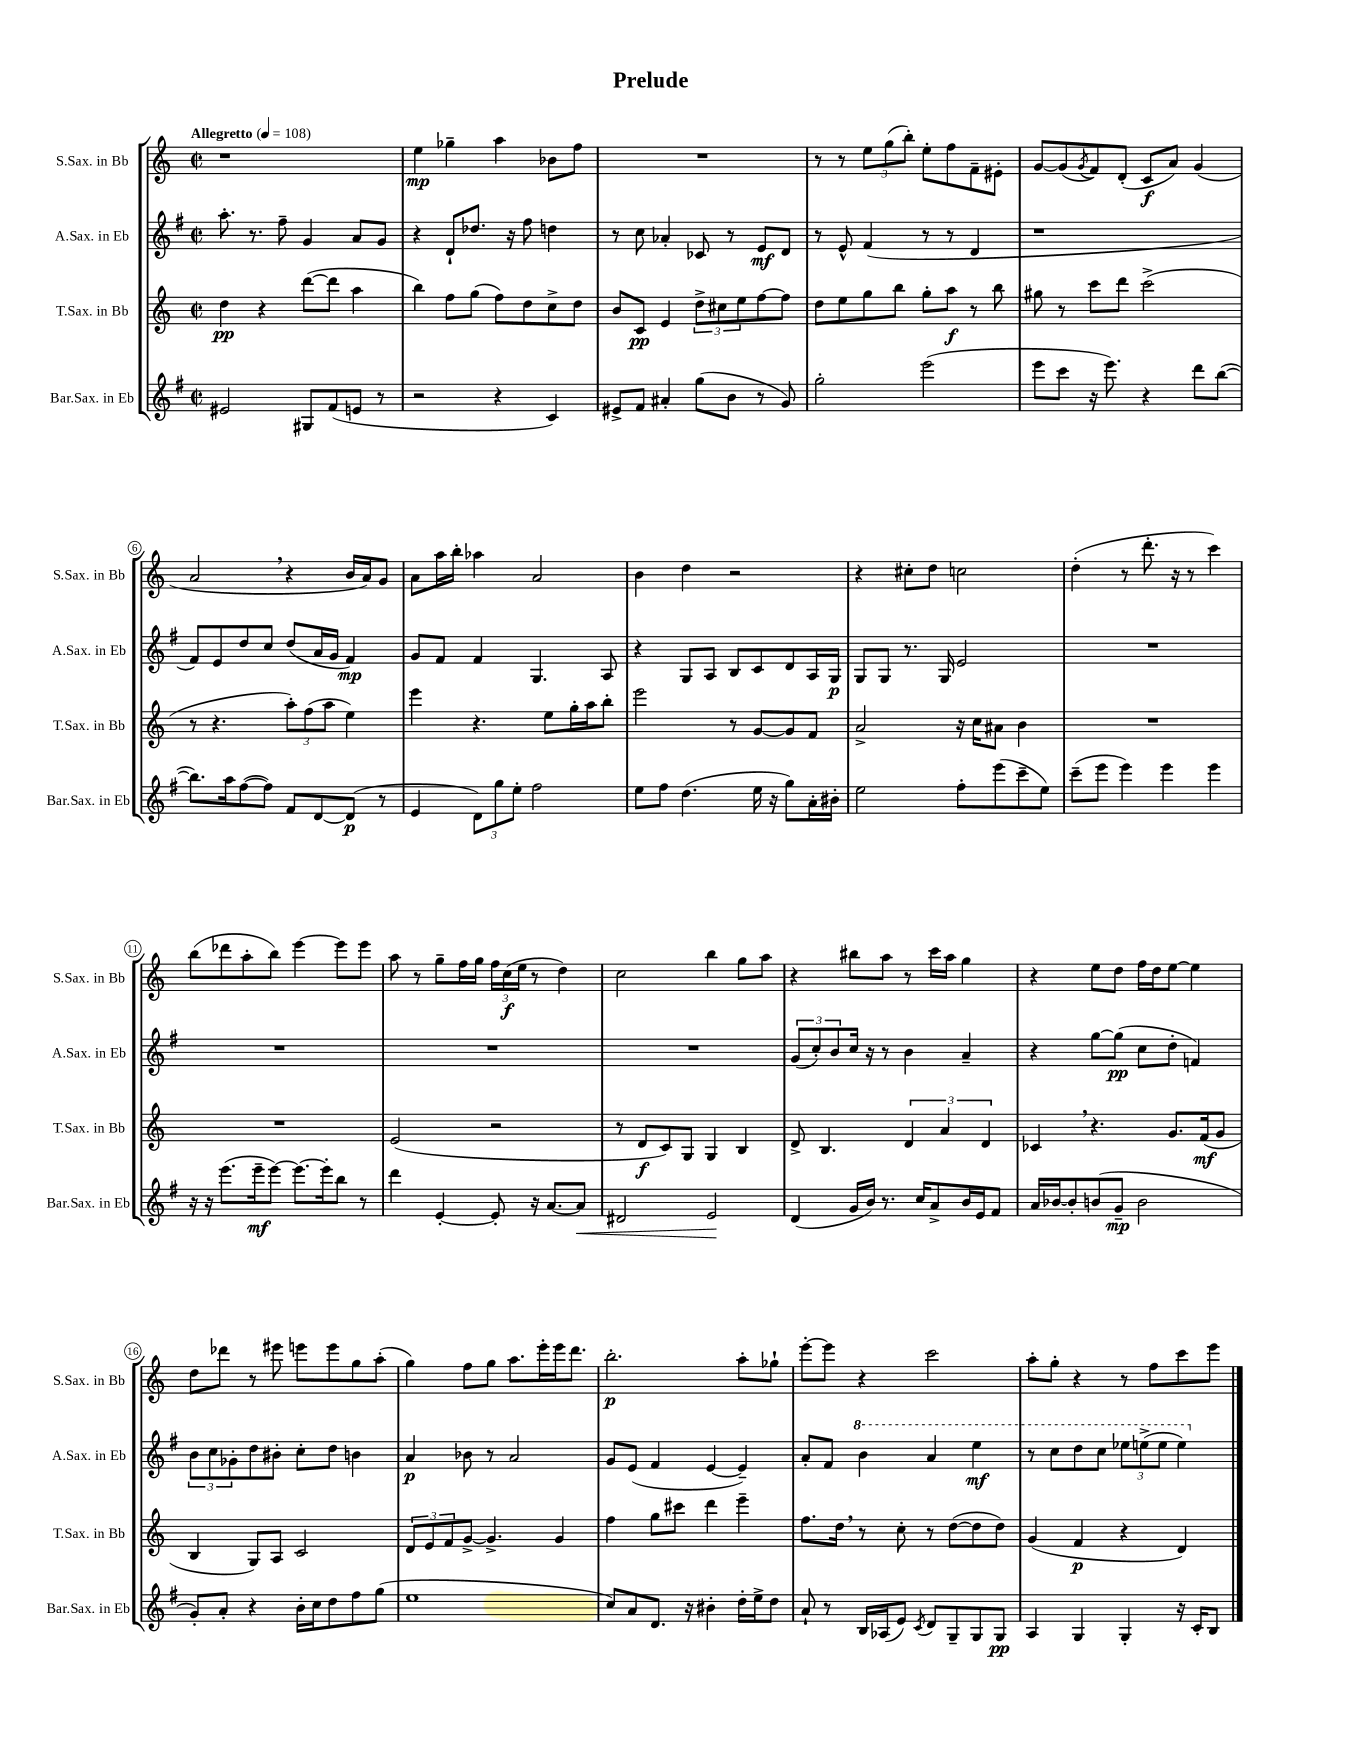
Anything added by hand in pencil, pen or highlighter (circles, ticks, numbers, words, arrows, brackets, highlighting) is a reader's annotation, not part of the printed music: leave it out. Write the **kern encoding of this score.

**kern	**kern	**kern	**kern
*staff4	*staff3	*staff2	*staff1
*clefG2	*clefG2	*clefG2	*clefG2
*k[f#]	*k[]	*k[f#]	*k[]
*M2/2	*M2/2	*M2/2	*M2/2
*met(c|)	*met(c|)	*met(c|)	*met(c|)
*MM108	*MM108	*MM108	*MM108
2e#/	4dd\	8.aa'\	1r
.	.	8.r	.
.	4r	.	.
.	.	8ff#~\	.
8G#/L	([8ddd\L	4g/	.
(8f#/	8ddd\]J	.	.
8e/J	4aa\	8a/L	.
8r	.	8g/J	.
=	=	=	=
2r	4bb\)	4r	4ee\
.	8ff\L	8d`/L	4gg-~\
.	(8gg\J	8.dd-/J	.
4r	8ff\L)	.	4aa\
.	.	16r	.
.	8dd\	8ff#\	.
4c/)	8cc^\	4dd\	8b-\L
.	8dd\J	.	8ff\J
=	=	=	=
8e#^/L	8b/L	8r	1r
8f#/J	8c/J	8cc\	.
4a#'/	4e/	4a-'/	.
(8gg\L	12dd^\L	8c-/	.
.	12cc#\	.	.
8b\J	.	8r	.
.	12ee\	.	.
8r	[8ff\	8e/L	.
8g/)	8ff\]J	8d/J	.
=	=	=	=
2gg'\	8dd\L	8r	8r
.	8ee\	8e^^/	8r
.	8gg\	(4f#/	12ee\L
.	.	.	(12gg\
.	8bb\J	.	.
.	.	.	12bb'\J)
(2eee\	8gg'\L	8r	8ee'\L
.	8aa\J	8r	8ff\
.	8r	4d/	8f~\
.	8bb\	.	8e#'\J
=	=	=	=
8eee\L	8gg#\	1r	[8g/L
8ccc\J	8r	.	(8g/]
.	.	.	8qg/
16r	8ccc\L	.	8f/)
8.eee\)	.	.	.
.	8ddd\J	.	(8d'/J
4r	(2ccc^\	.	8c/L
.	.	.	8a/J)
8ddd\L	.	.	(4g/
([8bb\J	.	.	.
=	=	=	=
8.bb\]L)	8r	8f#/L)	2a/
.	4.r	8e/	.
16aa\k	.	.	.
([8ff#\	.	8dd/	.
8ff#\]J)	.	8cc/J	.
8f#/L	12aa'\L)	(8dd/L	4r
.	(12ff\	.	.
[8d/	.	16a/L	.
.	12aa\J	.	.
.	.	16g/JJ	.
(8d/]J	4ee\)	4f#/)	16b/LL
.	.	.	16a/J)
8r	.	.	8g/J
=	=	=	=
4e/	4eee\	8g/L	8a\L
.	.	8f#/J	16aa\L
.	.	.	16bb'\JJ
12d\L)	4.r	4f#/	4aa-\
12gg\	.	.	.
12ee'\J	.	.	.
2ff#\	.	4.G/	2a/
.	8ee\L	.	.
.	16gg'\L	.	.
.	16aa\J	.	.
.	8bb'\J	8A/	.
=	=	=	=
8ee\L	2eee\	4r	4b\
8ff#\J	.	.	.
(4.dd\	.	8G/L	4dd\
.	.	8A/J	.
.	8r	8B/L	2r
16ee\	[8g/L	8c/	.
16r	.	.	.
8gg\L)	8g/]	8d/	.
16a'\L	8f/J	16A/L	.
16b#'\JJ	.	16G/JJ	.
=	=	=	=
2ee\	2a^/	8G/L	4r
.	.	8G/J	.
.	.	8.r	8cc#'\L
.	.	.	8dd\J
.	.	16G/	.
8ff#'\L	16r	2e/	2cc\
.	16cc\LK	.	.
(8eee\	8a#\J	.	.
8ccc~\	4b\	.	.
8ee\J)	.	.	.
=	=	=	=
(8ccc~\L	1r	1r	(4dd'\
8eee\J	.	.	.
4eee\)	.	.	8r
.	.	.	8.ddd'\
4eee\	.	.	.
.	.	.	16r
.	.	.	8r
4eee\	.	.	4ccc\)
=	=	=	=
16r	1r	1r	(8bb\L
16r	.	.	.
(8.eee\L	.	.	8ddd-\
.	.	.	8aa'\
16eee~\k	.	.	.
[8eee\J)	.	.	8bb\J)
8.eee\_L	.	.	[4eee\
16eee'\]k	.	.	.
8bb\J	.	.	8eee\]L
8r	.	.	8eee\J
=	=	=	=
4ddd\	(2e/	1r	8aa\
.	.	.	8r
[4e'/	.	.	8gg~\L
.	.	.	16ff\L
.	.	.	16gg\JJ
8e'/]	2r	.	24ff\LL
.	.	.	(24cc\
.	.	.	24ee\JJ
16r	.	.	8r
[8.a/L	.	.	.
.	.	.	4dd\)
8a/]J	.	.	.
=	=	=	=
2d#/	8r	1r	2cc\
.	8d/L	.	.
.	8c/)	.	.
.	8G/J	.	.
2e/	4G/	.	4bb\
.	4B/	.	8gg\L
.	.	.	8aa\J
=	=	=	=
(4d/	8d^/	(12g/L	4r
.	.	12cc'/)	.
.	4.B/	.	.
.	.	12b/	.
16g/LL	.	16cc/Jk	8bb#\L
16b/JJ)	.	16r	.
8.r	.	8r	8aa\J
.	6d/	4b\	8r
16cc/LK	.	.	.
8a^/	.	.	16ccc\LL
.	6a/	.	.
.	.	.	16aa\JJ
16b/L	.	4a~/	4gg\
16e/J	.	.	.
.	6d/	.	.
8f#/J	.	.	.
=	=	=	=
16a/LL	4c-/	4r	4r
[16b-/J	.	.	.
8b-'/]	.	.	.
(8b/	4.r	[8gg\L	8ee\L
8g~/J	.	(8gg\]J	8dd\J
2b\	.	8cc\L	16ff\LL
.	.	.	16dd\J
.	8.g/L	8dd'\J	[8ee\J
.	.	4f/)	4ee\]
.	(16f/k	.	.
.	8g/J	.	.
=	=	=	=
8g'/L)	4B/	12b\L	8dd\L
.	.	12cc\	.
8a'/J	.	.	8ddd-\J
.	.	12g-'\	.
4r	8G/L)	8dd\	8r
.	8A/J	8b#'\J	8eee#\
16b'\LL	2c/	8cc'\L	8eee\L
16cc\J	.	.	.
8dd\	.	8dd\J	8eee\
8ff#\	.	4b\	8gg\
(8gg\J	.	.	(8aa'\J
=	=	=	=
1ee	12d/L	4a/	4gg\)
.	12e/	.	.
.	12f/	.	.
.	[8g^/J	8b-\	8ff\L
.	4.g^/]	8r	8gg\J
.	.	2a/	8.aa\L
.	.	.	16eee'\L
.	4g/	.	16eee\J
.	.	.	8.ddd\J
=	=	=	=
8cc/L)	4ff\	8g/L	2.bb'\
8a/	.	(8e/J	.
8.d/J	8gg\L	4f#/	.
.	8ccc#\J	.	.
16r	.	.	.
4b#'\	4ddd\	[4e/	.
16dd'\LL	4eee~\	4e~/])	8aa'\L
16ee^\J	.	.	.
8dd\J	.	.	8gg-`\J
=	=	=	=
8a`/	8.ff\L	8a'/L	[8eee'\L
8r	.	8f#/J	8eee\]J
.	16dd\Jk	.	.
16B/LL	8r	4bb\	4r
(16A-/J	.	.	.
8e/J)	8cc'\	.	.
8qc/	.	.	.
8d/L	8r	4aa/	2ccc\
8G~/	([8dd\L	.	.
8G/	8dd\]	4eee\	.
8G/J	8dd\J)	.	.
=	=	=	=
4A/	(4g/	8r	8aa'\L
.	.	8ccc\L	8gg'\J
4G/	4f/	8ddd\	4r
.	.	8ccc\J	.
4G'/	4r	12eee-\L	8r
.	.	(12eee^\	.
.	.	.	8ff\L
.	.	12eee\J	.
16r	4d/)	4eee\)	8ccc\
16c'/LK	.	.	.
8B/J	.	.	8eee\J
==	==	==	==
*-	*-	*-	*-
